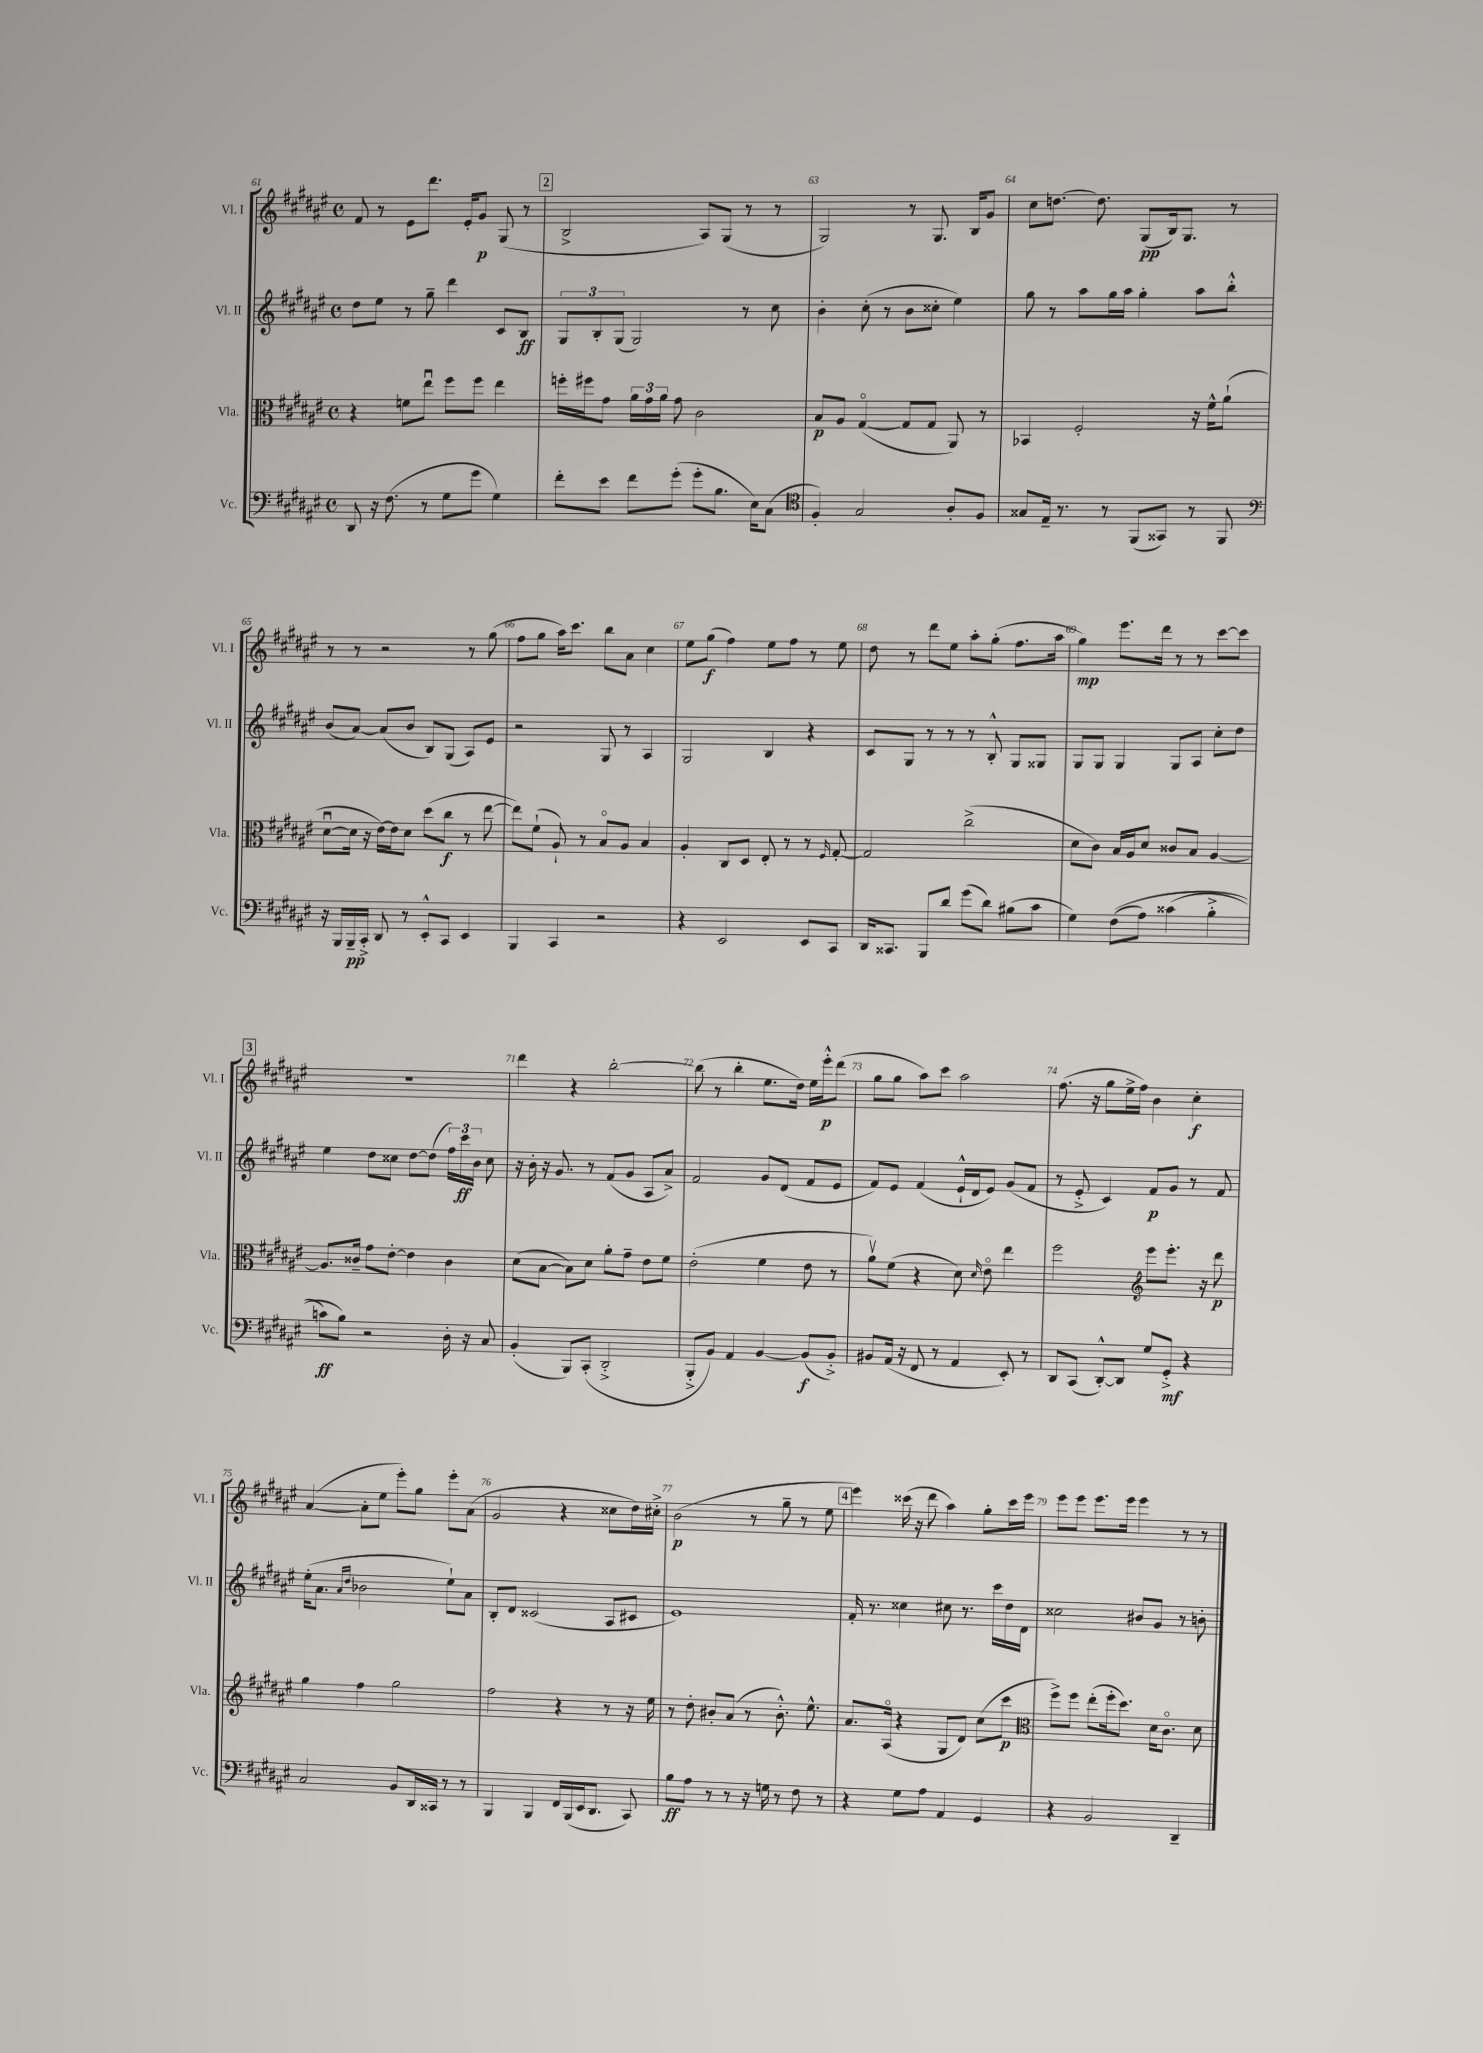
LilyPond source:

<<
\new StaffGroup <<
\new Staff = "s0" \with { instrumentName = "Vl. I" shortInstrumentName = "Vl. I" } {
    \clef treble \key fis \major \defaultTimeSignature \time 4/4
    \autoBeamOff fis'8 r8 eis'8[ dis'''8.] eis'16[-. gis'8]\p gis8( r8 |
    \mark \markup { \box "2" } b2-> ais8[) gis8]( r8 r8 |
    gis2) r8 gis8. b16[ gis'8] |
    cis''8[ d''8.]~ d''8. gis8[\pp( b16) gis8.] r8 |
    r8 r8 r2 r8 gis''8( |
    fis''8[ gis''8] ais''16[) cis'''8.] b''8[ ais'8] cis''4 |
    eis''8[ gis''8]\f( fis''4) eis''8[ fis''8] r8 eis''8 |
    dis''8 r8 dis'''8[ eis''8] ais''8[-. gis''8]-.( fis''8.[ ais''16] |
    gis''4\mp) eis'''8.[ dis'''16] r8 r8 cis'''8[~ cis'''8] |
    \mark \markup { \box "3" } r1 |
    dis'''4 r4 b''2~-. |
    b''8( r8 b''4-. eis''8.[ dis''16]) eis''16[ eis'''16-.-^\p dis'''8]( |
    gis''8[ gis''8] ais''8[) cis'''8] ais''2 |
    fis''8.( r16 gis''8[ eis''16-> fis''16]) b'4 cis''4-.\f |
    ais'4~( ais'8[-. eis''8] eis'''8[-.) gis''8] eis'''8[-. ais'8]( |
    gis'2 r4 cisis''8[ dis''16) cis''16]-.-> |
    b'2\p( r8 gis''8-- r8 eis''8 |
    \mark \markup { \box "4" } eis'''4) cisis'''16( r16 dis'''8 ais''4) gis''8[-. cisis'''16 eis'''16] |
    eis'''8[ eis'''8] eis'''8.[ eis'''16] eis'''4 r8 r8 \bar "|." |
}
\new Staff = "s1" \with { instrumentName = "Vl. II" shortInstrumentName = "Vl. II" } {
    \clef treble \key fis \major \defaultTimeSignature \time 4/4
    \autoBeamOff dis''8[ eis''8] r8 gis''8-- dis'''4 cis'8[ b8]\ff |
    \mark \markup { \box "2" } \tuplet 3/2 { gis8[ b8-. gis8]( } gis2) r8 cis''8 |
    b'4-. cis''8-.( r8 b'8[ cisis''8]-. eis''4) |
    gis''8 r8 ais''8[ gis''16 ais''16] gis''4-. ais''8[ b''8]-.-^ |
    b'8[( ais'8]~) ais'8[( b'8] b8[) gis8]( ais8[) eis'8] |
    r2 gis8 r8 ais4 |
    gis2 b4 r4 |
    cis'8[ gis8] r8 r8 r8 b8-.-^ gis8[ gisis8] |
    gis8[ gis8] gis4 gis8[ ais8] cis''8[-. dis''8] |
    \mark \markup { \box "3" } eis''4 dis''8[ cisis''8] dis''8[~ dis''8]( \tuplet 3/2 { fis''16[) cis'''16\ff b'16] } cisis''8 |
    r16 b'16-. r16 gis'8. r8 fis'8[( gis'8] ais8[ ais'8]->) |
    fis'2 gis'8[ dis'8]( fis'8[ eis'8] |
    fis'8[) eis'8] fis'4( eis'16[-!-^ dis'16 eis'8]) gis'8[( fis'8] |
    r8 eis'8-.-> cis'4) fis'8[\p gis'8] r8 fis'8 |
    eis''16[-.( ais'8.] \grace { ais'16[ dis''16] } bes'2 eis''8[-!) ais'8] |
    b8[-. dis'8] cisis'2( ais8[ cis'8] |
    eis'1) |
    \mark \markup { \box "4" } fis'16-. r8. cisis''4 cis''8 r8. cis'''16[ dis''16 dis'16] |
    cisis''2 bis'8[ gis'8] r8 b'8-. \bar "|." |
}
\new Staff = "s2" \with { instrumentName = "Vla." shortInstrumentName = "Vla." } {
    \clef alto \key fis \major \defaultTimeSignature \time 4/4
    \autoBeamOff r4 f'8[ eis''8]\downbow fis''8[ fis''8] eis''4 |
    \mark \markup { \box "2" } f''16[-. fis''16 gis'8] \tuplet 3/2 { ais'16[ gis'16 ais'16] } gis'8 cis'2 |
    b8[\p ais8] gis4~\flageolet( gis8[ gis8] ais,8) r8 |
    bes,4 fis2-. r16 fis'16[-^ ais'8]-!( |
    dis'8[~\downbow dis'16] r16 eis'16[~) eis'16 dis'8] dis''8[( cis''8]\f r8 eis''8~ |
    eis''8[) fis'8]-!( ais8-!) r8 b8[\flageolet ais8] b4 |
    ais4-. cis8[ dis8] eis8-. r8 r8 \grace { fis16 } gis8~-. |
    gis2 cis''2->( |
    dis'8[ cis'8]) b16[ ais16 dis'8] cisis'8[ b8] ais4~ |
    \mark \markup { \box "3" } ais8.[ cisis'16]-- gis'8[ eis'8]~-. eis'4 cisis'4 |
    dis'8[( b8]~ b8[) dis'8] ais'8[-. gis'8]-- eis'8[ fis'8] |
    eis'2-.( fis'4 eis'8 r8 |
    ais'8[\upbow) fis'8]( r4 dis'8) \grace { dis'16 } eis'8\flageolet eis''4 |
    fis''2 \clef treble eis'''8[ eis'''8.]-. r16 dis'''8\p |
    gis''4 fis''4 gis''2 |
    fis''2 r4 r8 r16 eis''16 |
    r8 dis''8-. bis'8[-. ais'8]( r8 bis'8.-.-^) eis''8.-^ |
    \mark \markup { \box "4" } ais'8.[ ais16]\flageolet( r4 gis8[ dis'8]) cis''8[( cis'''8]\p |
    \clef alto fis''8[->) fis''8] eis''8[-.( fis''16-. dis''8.]) dis'16[ cis'8.]\flageolet dis'8 \bar "|." |
}
\new Staff = "s3" \with { instrumentName = "Vc." shortInstrumentName = "Vc." } {
    \clef bass \key fis \major \defaultTimeSignature \time 4/4
    \autoBeamOff dis,8 r16 fis8.( r8 gis8[ gis'8] gis4) |
    \mark \markup { \box "2" } fis'8[-. eis'8] fis'8[ gis'8]-.( gis'8[-. b8.] eis16[) cis8]( |
    \clef tenor fis4-.) gis2 ais8[-. fis8] |
    gisis8[ eis16]-- r8. r8 fis,8[( gisis,8]) r8 fis,8 |
    \clef bass r16 b,,16[ b,,16--\pp cis,16]-.-> dis,8 r8 eis,8[-.-^ cis,8] eis,4 |
    b,,4 cis,4 r2 |
    r4 eis,2 eis,8[ cis,8] |
    dis,16[ cisis,8.] b,,8[ dis'8] gis'8[( dis'8]) bis8[( cis'8] |
    gis4) fis8[(\( ais8]) cisis'4( b4-.-> |
    \mark \markup { \box "3" } c'8[\ff\) b8]) r2 dis16-. r16 cis8 |
    b,4-.( b,,8[) cis,8]-.( dis,2-.-> |
    b,,8[-.-> b,8]) ais,4 b,4~ b,8[\f( b,8]-.->) |
    bis,8[ ais,16]( r16 fis,8 r8 ais,4 eis,8-.) r8 |
    dis,8[ cis,8]( dis,8[~-.-^) dis,8] gis8[ gis,8]-.->\mf r4 |
    cis2 b,8[ dis,16 cisis,16] r8 r8 |
    b,,4 b,,4 fis,16[ b,,16( eis,16 dis,8.] cis,8) |
    b8[\ff ais8] r8 r8 r16 g16 r8 fis8 r8 |
    \mark \markup { \box "4" } r4 gis8[ ais8] ais,4 gis,4 |
    r4 b,2 dis,4-- \bar "|." |
}
>>
>>
\layout { \context { \Score currentBarNumber = #61 \override BarNumber.break-visibility = ##(#f #t #t) barNumberVisibility = #all-bar-numbers-visible } }
